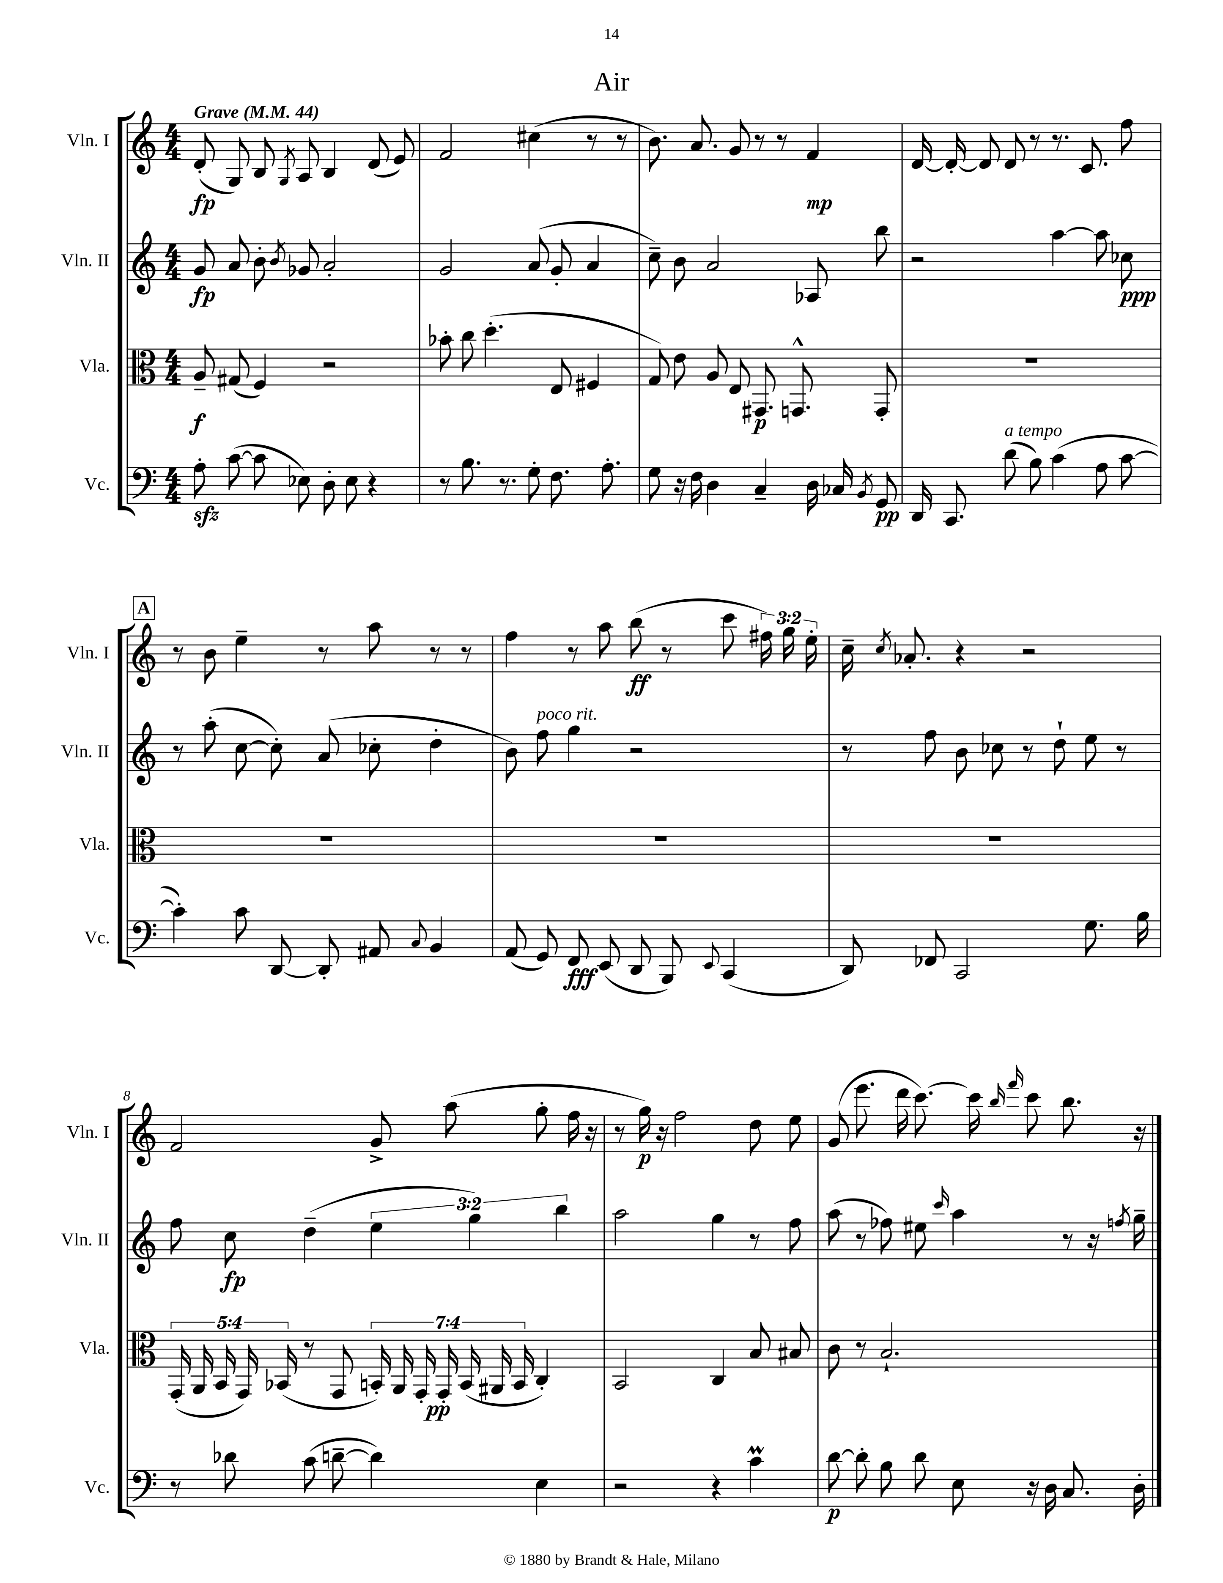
\header { title = "Air" }
<<
\new StaffGroup <<
\new Staff = "s0" \with { instrumentName = "Vln. I" shortInstrumentName = "Vln. I" } {
    \clef treble \key c \major \numericTimeSignature \time 4/4 \override Staff.TupletNumber.text = #tuplet-number::calc-fraction-text \tempo "Grave" 4 = 44
    \autoBeamOff d'8-.\fp( g8) b8 \acciaccatura { g8 } a8 b4 d'8( e'8) |
    f'2 cis''4( r8 r8 |
    b'8.) a'8. g'8 r8 r8 f'4\mp |
    d'16~ d'16~-. d'8 d'8 r8 r8. c'8. f''8 |
    \mark \markup { \box "A" } r8 b'8 e''4-- r8 a''8 r8 r8 |
    f''4 r8 a''8 b''8\ff( r8 c'''8 \tuplet 3/2 { fis''16) g''16 e''16-. } |
    c''16-- \acciaccatura { c''8 } aes'8.-. r4 r2 |
    f'2 g'8-> a''8( g''8-. f''16 r16 |
    r8 g''16\p) r16 f''2 d''8 e''8 |
    g'8( e'''8. d'''16 c'''8.~) c'''16 \grace { b''16 f'''16 } c'''8 b''8. r16 \bar "|." |
}
\new Staff = "s1" \with { instrumentName = "Vln. II" shortInstrumentName = "Vln. II" } {
    \clef treble \key c \major \numericTimeSignature \time 4/4 \override Staff.TupletNumber.text = #tuplet-number::calc-fraction-text
    \autoBeamOff g'8\fp a'8 b'8-. \acciaccatura { b'8 } ges'8 a'2-. |
    g'2 a'8( g'8-. a'4 |
    c''8--) b'8 a'2 aes8 b''8 |
    r2 a''4~ a''8 ces''8\ppp |
    \mark \markup { \box "A" } r8 a''8-.( c''8~ c''8-.) a'8( ces''8-. d''4-. |
    b'8) f''8^\markup { \italic "poco rit." } g''4 r2 |
    r8 f''8 b'8 ces''8 r8 d''8-! e''8 r8 |
    f''8 c''8\fp d''4--( \tuplet 3/2 { e''4 g''4) b''4 } |
    a''2 g''4 r8 f''8 |
    a''8( r8 fes''8) eis''8 \grace { c'''16 } a''4 r8 r16 \acciaccatura { f''8 } g''16-- \bar "|." |
}
\new Staff = "s2" \with { instrumentName = "Vla." shortInstrumentName = "Vla." } {
    \clef alto \key c \major \numericTimeSignature \time 4/4 \override Staff.TupletNumber.text = #tuplet-number::calc-fraction-text
    \autoBeamOff a8--\f gis8( f4) r2 |
    bes'8-. c''8 d''4.-.( e8 fis4 |
    g8) e'8 a8 e8 gis,8.\p g,8.-^ g,8-. |
    R1 |
    \mark \markup { \box "A" } R1 |
    R1 |
    R1 |
    \tuplet 5/4 { g,16-.( a,16 b,16 g,16) bes,16( } r8 g,8 \tuplet 7/4 { b,16-.) a,16 g,16-. g,16-.\pp b,16( ais,16 b,16 } c4-.) |
    b,2 c4 b8 bis8 |
    c'8 r8 b2.-! \bar "|." |
}
\new Staff = "s3" \with { instrumentName = "Vc." shortInstrumentName = "Vc." } {
    \clef bass \key c \major \numericTimeSignature \time 4/4
    \autoBeamOff a8-.\sfz c'8~( c'8 ees8) d8-. ees8 r4 |
    r8 b8. r8. g8-. f8. a8.-. |
    g8 r16 f16 d4 c4-- d16 ces16 \acciaccatura { b,8 } g,8\pp |
    d,16 c,8. d'8^\markup { \italic "a tempo" }( b8) c'4( a8 c'8~ |
    \mark \markup { \box "A" } c'4-.) c'8 d,8~ d,8-. ais,8 \appoggiatura { c8 } b,4 |
    a,8( g,8) f,8\fff e,8( d,8 b,,8) \appoggiatura { e,8 } c,4( |
    d,8) fes,8 c,2 g8. b16 |
    r8 des'8 c'8( d'8~-- d'4) e4 |
    r2 r4 c'4\prall |
    d'8~\p d'8-. b8 d'8 e8 r16 d16 c8. d16-. \bar "|." |
}
>>
>>
